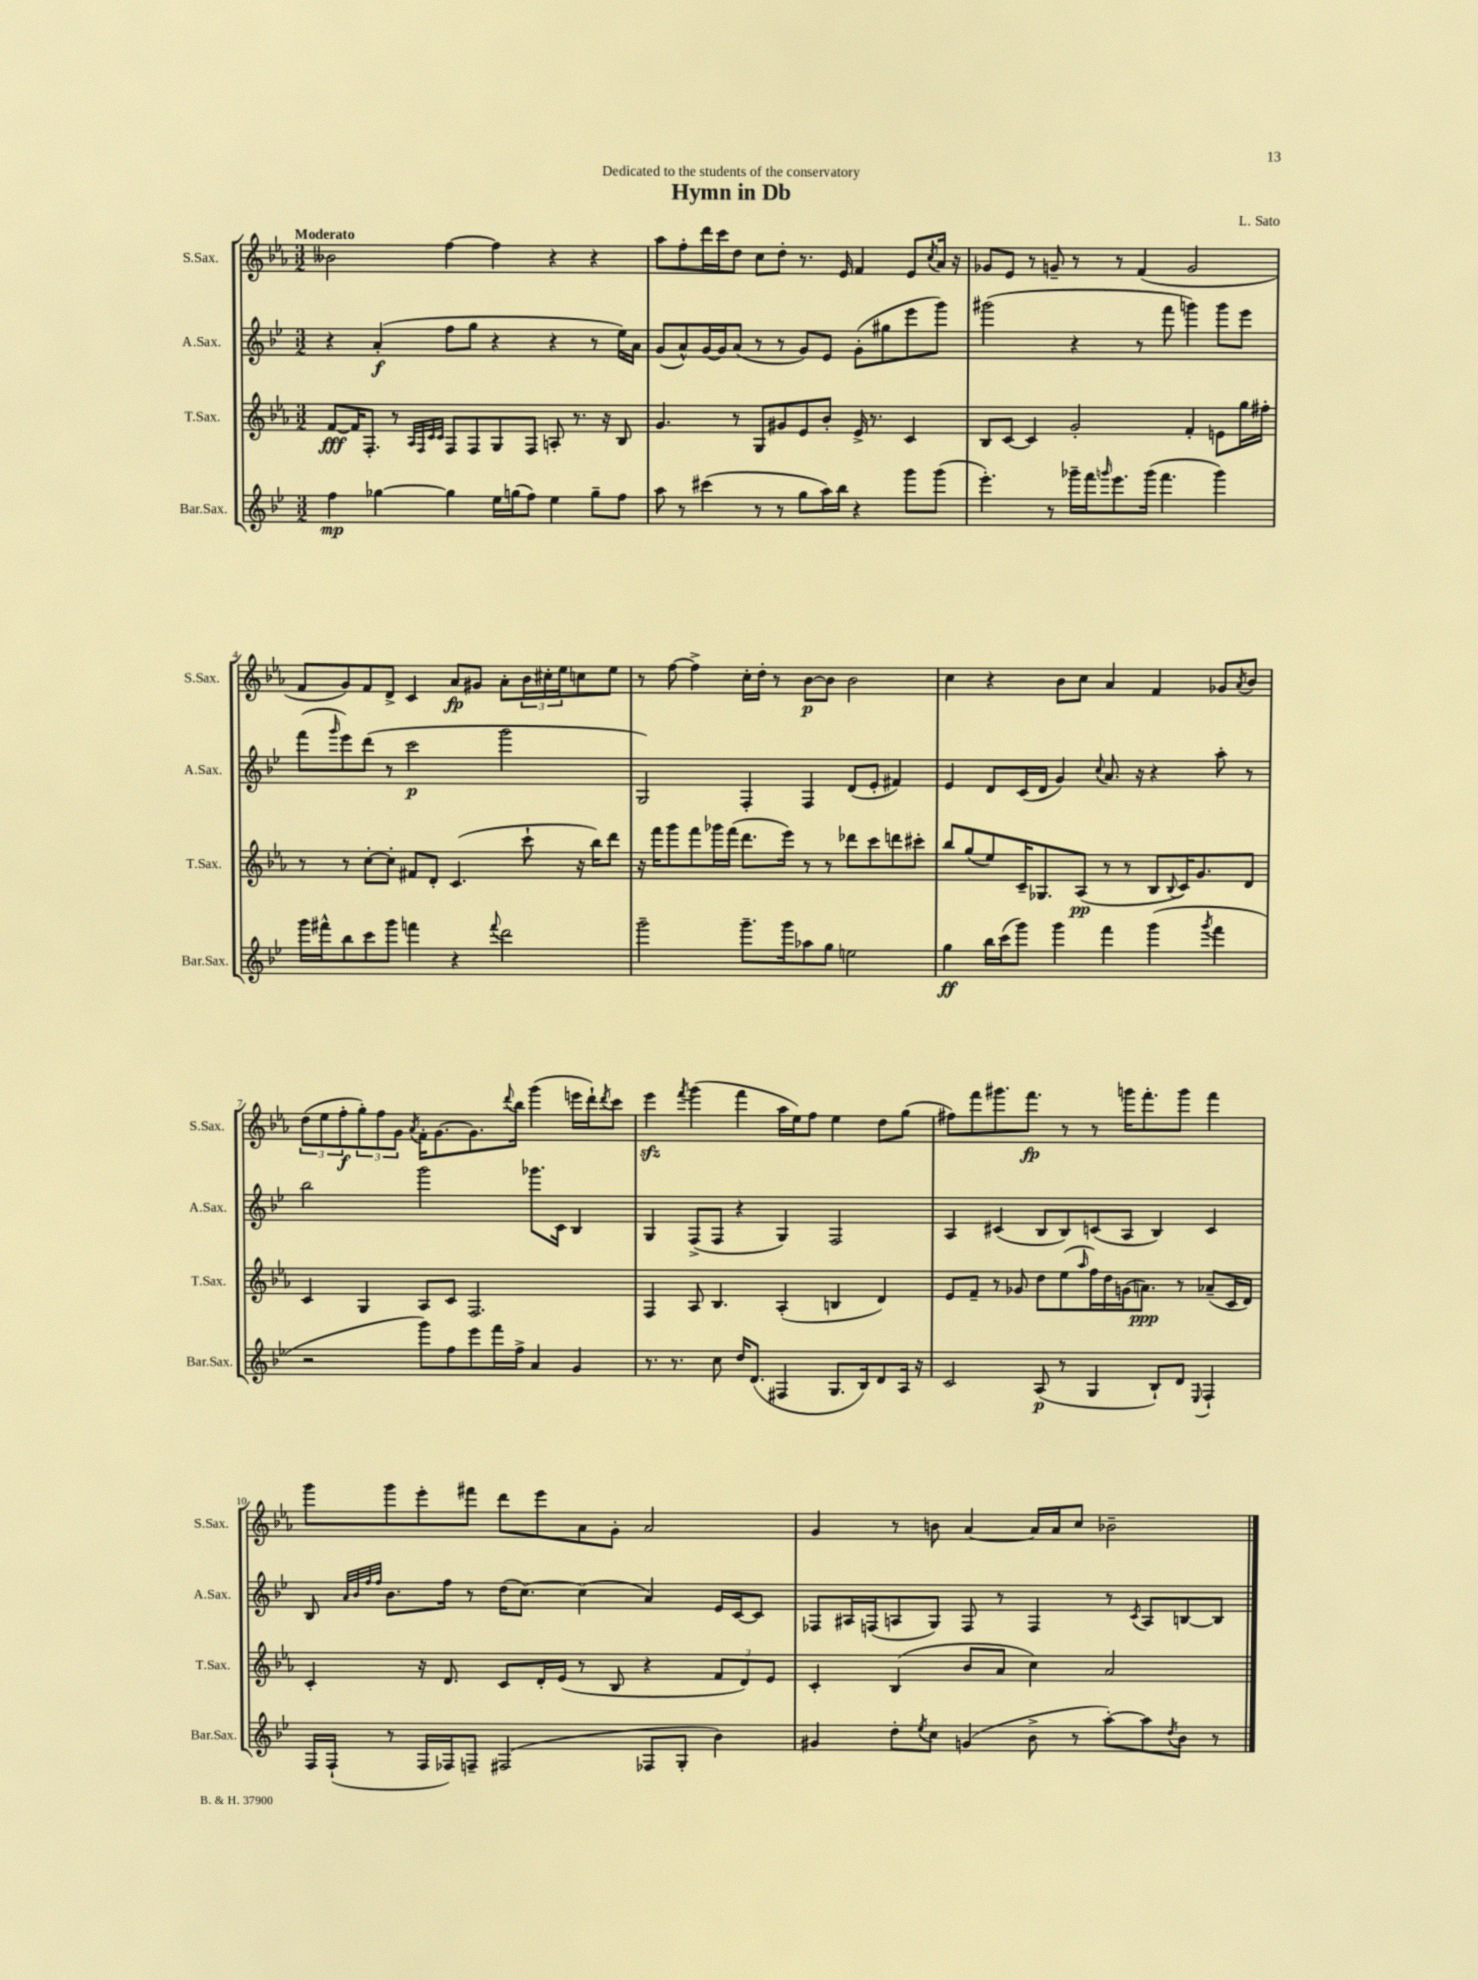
\header { title = "Hymn in Db" composer = "L. Sato" dedication = "Dedicated to the students of the conservatory" }
<<
\new StaffGroup <<
\new Staff = "s0" \with { instrumentName = "S.Sax." shortInstrumentName = "S.Sax." } {
    \clef treble \key ees \major \numericTimeSignature \time 3/2 \tempo "Moderato"
    beses'2 f''4~ f''4 r4 r4 |
    aes''8 f''8-. d'''16 c'''16 d''8 c''8 d''8-. r8. ees'16 f'4 ees'8 \acciaccatura { c''8 } aes'16 r16 |
    ges'8 ees'8 r8 g'8-- r8 r8 f'4( g'2 |
    f'8 g'8) f'8 d'8-> c'4 aes'8\fp gis'8 aes'8-. \tuplet 3/2 { bes'16 cis''16-. ees''16 } c''8 ees''8 |
    r8 f''8~ f''4-> c''16-. d''16-. r8 bes'8~\p bes'8 bes'2 |
    c''4 r4 bes'8 c''8 aes'4 f'4 ges'8 \acciaccatura { aes'8 } bes'8 |
    \tuplet 3/2 { d''8( ees''8 f''8-.\f } \tuplet 3/2 { g''8-.) f''8 g'8 } \acciaccatura { aes'8 } f'16-. g'8.~ g'8. \appoggiatura { d'''8 } bes''16 g'''4( e'''16 d'''16-!) \acciaccatura { d'''8 } c'''8 |
    ees'''4\sfz \acciaccatura { f'''8 } g'''4( f'''4 aes''16 ees''16) f''8 ees''4 d''8 g''8( |
    fis''8) f'''8 gis'''8. f'''8.\fp r8 r8 g'''16 f'''8.-. g'''8 f'''4 |
    g'''8 g'''8 ees'''8-. fis'''8 d'''8 ees'''8 aes'8 g'8-. aes'2 |
    g'4 r8 b'8 aes'4~ aes'16 aes'16 c''8 bes'2-- \bar "|." |
}
\new Staff = "s1" \with { instrumentName = "A.Sax." shortInstrumentName = "A.Sax." } {
    \clef treble \key bes \major \numericTimeSignature \time 3/2
    r4 a'4-.\f( f''8 g''8 r4 r4 r8 ees''16) a'16 |
    g'8( a'8-^) g'16~ g'16 a'8( r8 r8 g'8) ees'8 g'8-.( gis''8 ees'''8 g'''8) |
    gis'''2( r4 r8 f'''8 g'''4) g'''8 ees'''8 |
    f'''8( \grace { g'''16 } ees'''8) d'''8( r8 c'''2\p g'''2 |
    g2) f4-. f4 d'8( ees'8-. fis'4) |
    ees'4 d'8 c'16( d'16 g'4) \appoggiatura { c''8 } a'8. r16 r4 a''8-. r8 |
    bes''2 g'''2 ges'''8. c'16 bes4 |
    g4 f8->( f8 r4 g4) f2 |
    a4 cis'4( bes8 bes8) c'8( a8 bes4) c'4 |
    bes8 \grace { a'32 bes'32 f''32 f''32 } bes'8. f''16 r8 d''16( c''8.~) c''4( a'4) ees'16 c'16~ c'8 |
    fes8 ais16 f16( a8 g8) f8 r8 f4 r8 \acciaccatura { c'8 } a8 b8~ b8 \bar "|." |
}
\new Staff = "s2" \with { instrumentName = "T.Sax." shortInstrumentName = "T.Sax." } {
    \clef treble \key ees \major \numericTimeSignature \time 3/2
    f'8~\fff f'16 f8.-. r8 \grace { aes32 f32 c'32 c'32 } f8 f8 g8 f8 a8-. r8. r16 bes8 |
    g'4. r8 g8 gis'8 ees'8 bes'8-. ees'16-> r8. c'4 |
    bes8 c'8~ c'4 g'2-. f'4-. e'8 g''16 fis''16-. |
    r8 r8 c''8~-. c''8-. fis'8 d'8-. c'4.( c'''8-! r16 bes''16) d'''8 |
    r16 f'''16 g'''8 f'''8 ges'''16 f'''16( d'''8. ees'''16) r8 r8 des'''8 c'''8 d'''8 cis'''8-. |
    bes''8 g''8( ees''8) c'16-- ges8. aes8\pp( r8 r8 bes8 \appoggiatura { bes8 } c'16) g'8. d'8 |
    c'4 g4 aes8 c'8 f2. |
    f4 aes8 bes4. aes4-.( b4 d'4) |
    ees'8 f'8-- r8 ges'8 d''8 ees''8( \grace { aes''16 } f''16) d''16 g'16( a'8.\ppp) r8 aes'8--( c'16 d'16) |
    c'4-. r16 d'8. c'8 d'16-. ees'16( r8 bes8 r4 \tuplet 3/2 { f'8 d'8) ees'8 } |
    c'4-. bes4( bes'8 aes'8 c''4) aes'2 \bar "|." |
}
\new Staff = "s3" \with { instrumentName = "Bar.Sax." shortInstrumentName = "Bar.Sax." } {
    \clef treble \key bes \major \numericTimeSignature \time 3/2
    f''4\mp ges''4~ ges''4 ees''16 g''16( f''8) ees''4 g''8-- f''8 |
    a''8 r8 cis'''4( r8 r8 g''8 a''16) bes''16 r4 g'''8 g'''8( |
    ees'''4.-.) r8 ges'''16-- f'''16 \grace { g'''16 } ees'''8. g'''16( f'''4. g'''4) |
    g'''16 fis'''16-^ bes''8 c'''8 g'''8 f'''4 r4 \appoggiatura { f'''8 } d'''2 |
    g'''2-- g'''8.-- g'''16 aes''8 g''8 e''2 |
    g''4\ff bes''16 c'''16( g'''8) g'''4 f'''4 g'''4( \acciaccatura { g'''8 } f'''4 |
    r2 g'''8) f''8 ees'''8 f'''16 f''16-> a'4 g'4 |
    r8. r8. c''8 d''16 d'8.( fis4 g8. bes16) d'8 a16 r16 |
    c'2 a8\p( r8 g4 bes8-!) d'8 \appoggiatura { ees8 } f4-! |
    f16 f16-!( r8 f16 fes16) f8-- fis2( fes8 g8-. bes'4) |
    gis'4 d''8-. \acciaccatura { ees''8 } c''8 g'4( bes'8-> r8 a''8~-.) a''8 \acciaccatura { d''8 } bes'8 r8 \bar "|." |
}
>>
>>
